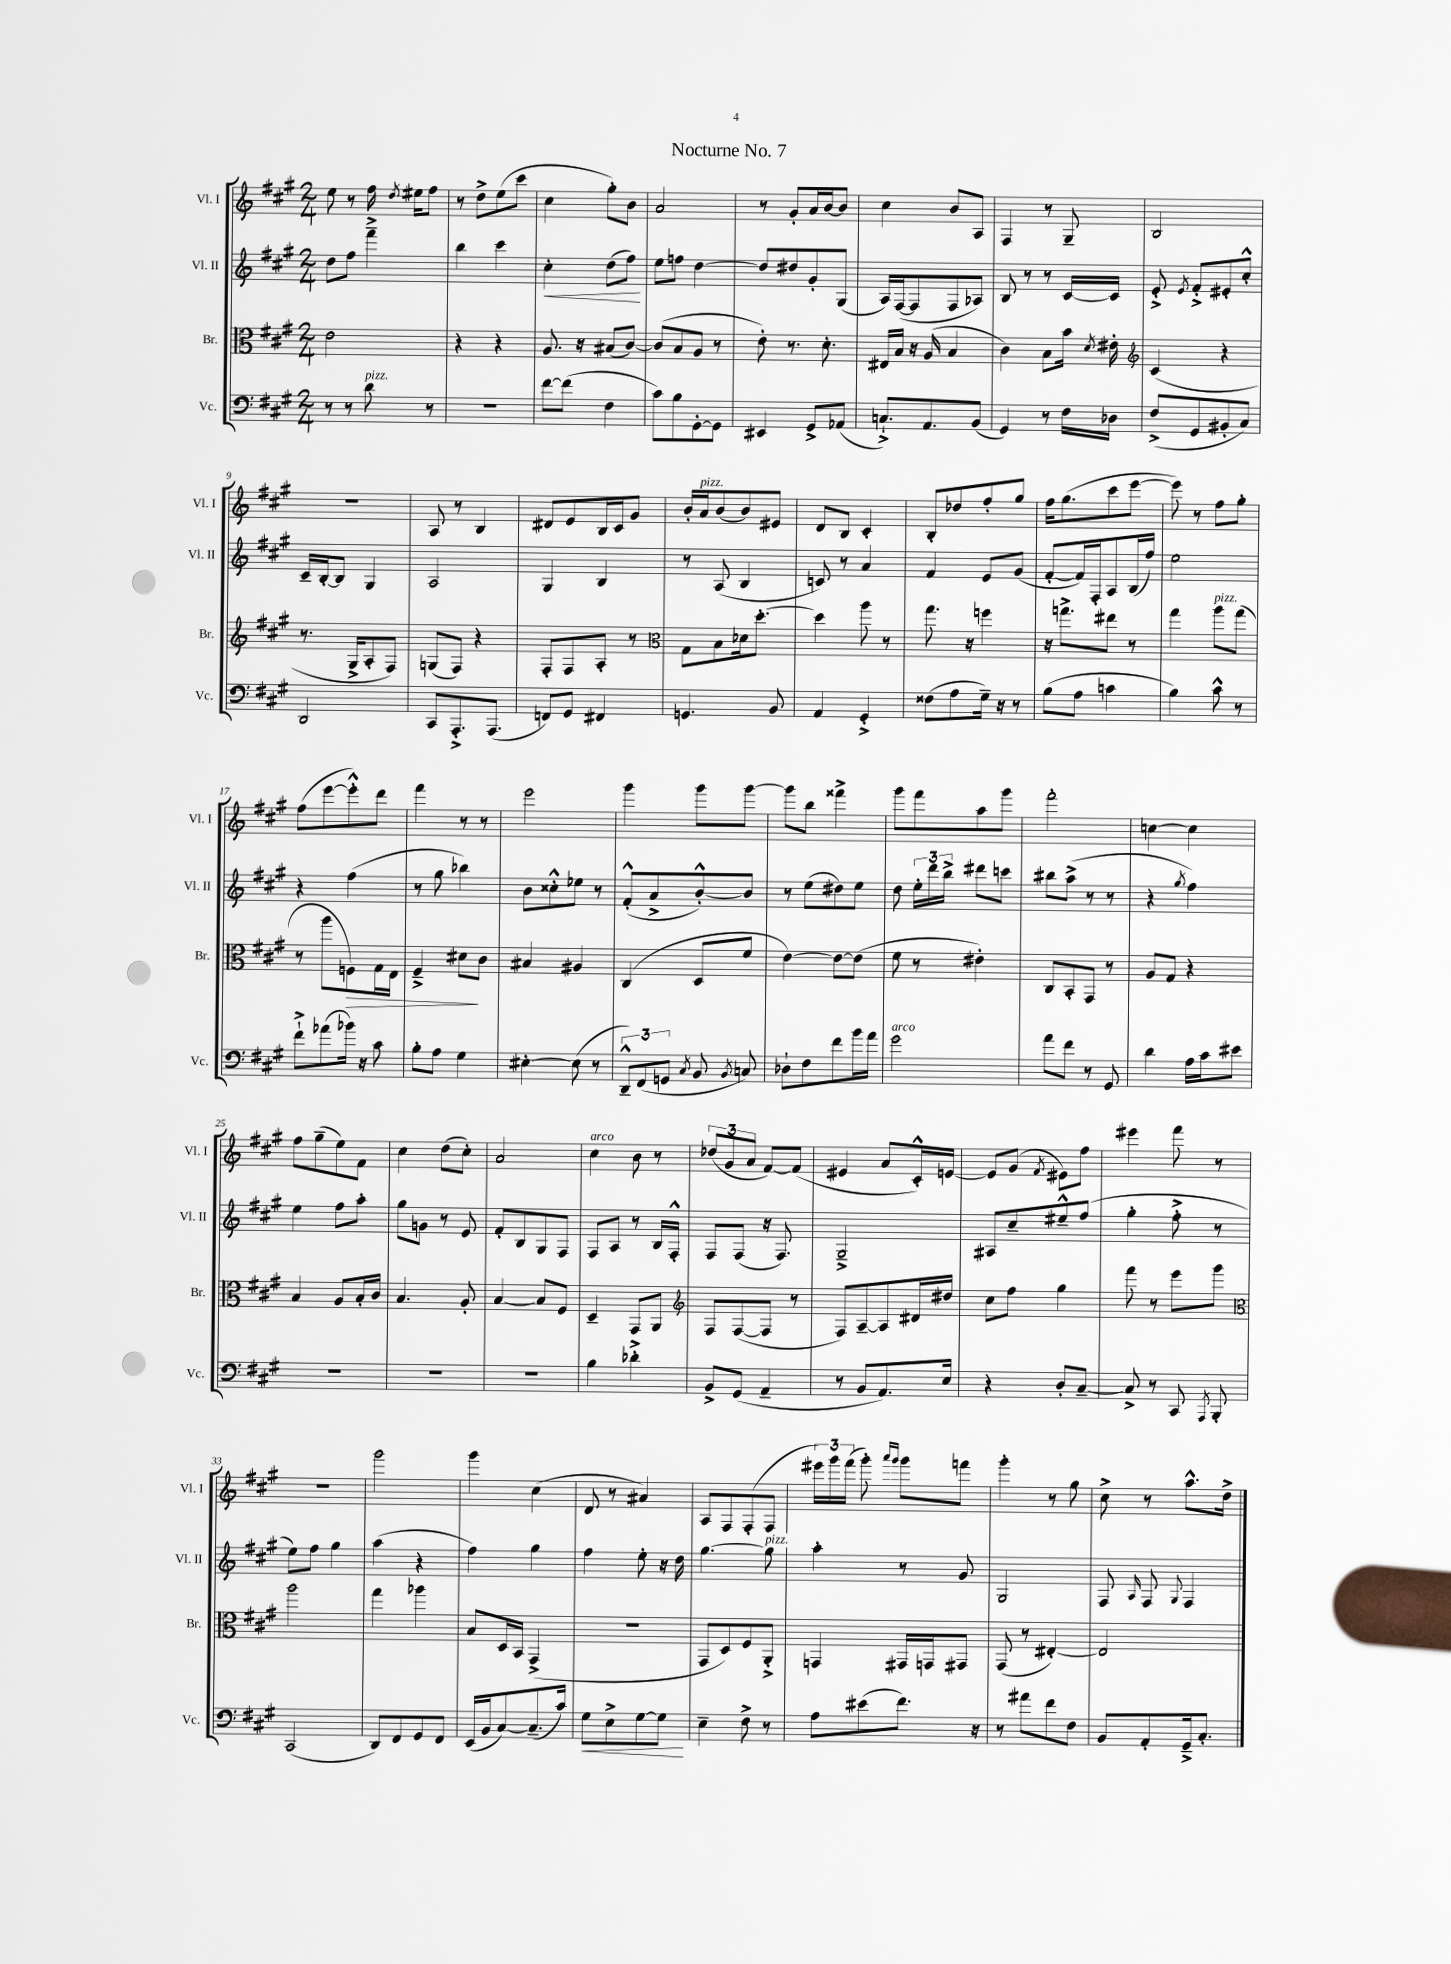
\header { title = "Nocturne No. 7" }
<<
\new StaffGroup <<
\new Staff = "s0" \with { instrumentName = "Vl. I" shortInstrumentName = "Vl. I" } {
    \clef treble \key a \major \numericTimeSignature \time 2/4
    \autoBeamOff e''8 r8 fis''16 \acciaccatura { d''8 } eis''16[ fis''8] |
    r8 d''8[-> e''8( cis'''8] |
    cis''4 gis''8[-.) b'8] |
    a'2 |
    r8 gis'8[-. a'16 b'16~ b'8] |
    cis''4 b'8[ a8] |
    fis4 r8 gis8-- |
    b2 |
    r2 |
    a8 r8 b4 |
    dis'8[ e'8 b16 cis'16 gis'8] |
    b'16[-. a'16^\markup { \italic "pizz." } b'8( b'8) eis'8] |
    d'8[ b8] cis'4-. |
    b8[-. des''8 fis''8-. gis''8] |
    fis''16[ gis''8.( cis'''8 e'''8]~ |
    e'''8) r8 fis''8[ gis''8]-. |
    fis''8[( e'''8~ e'''8-.-^) d'''8] |
    fis'''4 r8 r8 |
    e'''2 |
    gis'''4 gis'''8[ gis'''8]~ |
    gis'''8[ b''8] fisis'''4-> |
    gis'''8[ fis'''8 a''8 gis'''8] |
    fis'''2-. |
    c''4~ c''4 |
    fis''8[ gis''8--( e''8) fis'8] |
    cis''4 d''8[( cis''8]-.) |
    a'2 |
    cis''4^\markup { \italic "arco" } b'8 r8 |
    \tuplet 3/2 { des''8[( gis'8 a'8] } fis'8[~) fis'8]( |
    eis'4 a'8[ cis'16-.-^) e'16]~ |
    e'8[ gis'8]( \acciaccatura { fis'8 } eis'8[) fis''8] |
    eis'''4 fis'''8 r8 |
    R2 |
    gis'''2 |
    gis'''4 cis''4( |
    d'8 r8 ais'4) |
    a8[ fis8 fis8-.( fis8] |
    \tuplet 3/2 { eis'''16[) gis'''16 fis'''16]( } gis'''8-.) \grace { a'''16[ gis'''16] } gis'''8[ f'''8] |
    gis'''4-. r8 gis''8 |
    cis''8-> r8 a''8.[-^ d''16]-> \bar "|." |
}
\new Staff = "s1" \with { instrumentName = "Vl. II" shortInstrumentName = "Vl. II" } {
    \clef treble \key a \major \numericTimeSignature \time 2/4
    \autoBeamOff d''8[ fis''8] fis'''4---> |
    b''4 cis'''4 |
    cis''4-.\< d''8[( fis''8]\!) |
    e''8[ f''8] d''4~ |
    d''8[ dis''8 gis'8-. gis8]( |
    a16[) fis16~( fis8 fis8 aes8]) |
    b8 r8 r8 cis'16[~ cis'16] |
    e'8-.-> \acciaccatura { e'8 } fis'8[-.-> eis'8-. cis''8]-.-^ |
    cis'16[-- b16~-. b8] gis4 |
    a2 |
    gis4 b4 |
    r8 a8( b4 |
    c'8) r8 a'4 |
    fis'4 e'8[ gis'8]( |
    fis'8[~-. fis'16) fis16-. a8 b16( fis''16]) |
    e''2 |
    r4 fis''4( |
    r8 gis''8 bes''4) |
    b'8[ cisis''8-.-^ ees''8] r8 |
    fis'8[-.-^( a'8-> b'8~-.-^) b'8] |
    r8 e''8[( dis''8) e''8] |
    d''8 \tuplet 3/2 { e''16[-. d'''16 b''16]-> } dis'''8[ c'''8] |
    bis''8[ a''8]->( r8 r8 |
    r4 \acciaccatura { gis''8 } fis''4) |
    e''4 fis''8[ a''8]-. |
    gis''8[ g'8] r8 e'8 |
    fis'8[-. b8 gis8 fis8] |
    fis8[ a8] r8 b16[ fis16]-.-^ |
    fis8[ fis8]( r16 fis8.) |
    gis2---> |
    ais8[ cis''8-- eis''8---^ fis''8]( |
    gis''4-. fis''8-.-> r8 |
    e''8[) fis''8] gis''4 |
    a''4( r4 |
    fis''4) gis''4 |
    fis''4 e''8-. r16 d''16 |
    gis''4.~ gis''8^\markup { \italic "pizz." } |
    a''4-. r8 gis'8 |
    gis2 |
    fis8 \grace { a16 } fis8 \appoggiatura { gis8 } fis4 \bar "|." |
}
\new Staff = "s2" \with { instrumentName = "Br." shortInstrumentName = "Br." } {
    \clef alto \key a \major \numericTimeSignature \time 2/4
    \autoBeamOff e'2 |
    r4 r4 |
    a8. r16 bis8[( cis'8]~) |
    cis'8[( b8 a8] r8 |
    e'8-.) r8. d'8.-. |
    eis16[ b16] r16 a16( b4 |
    cis'4) b8[ b'16] \acciaccatura { d'8 } eis'16-. |
    \clef treble cis'4( r4 |
    r8. gis16[-> a8-. fis8]) |
    g8[( fis8]) r4 |
    fis8[-. fis8 a8]-. r8 |
    \clef alto gis8[ b8 des'16 d''8.]~-. |
    d''4 a''8 r8 |
    gis''8. r16 f''4 |
    r16 g''8.[-> eis''8] r8 |
    gis''4 a''8[^\markup { \italic "pizz." } gis''8]( |
    r8 a''8[ f8\>) gis16 e16] |
    fis4---> dis'8[\! cis'8] |
    bis4 ais4 |
    cis4( d8[ fis'8] |
    e'4~) e'8[~ e'8]( |
    fis'8 r8 eis'4-.) |
    cis8[ b,8-. gis,8] r8 |
    a8[ gis8] r4 |
    b4 a8[ b16-. cis'16] |
    b4. a8-. |
    b4~ b8[ fis8] |
    d4-- gis,8[ a,8] |
    \clef treble fis8[ fis8~( fis8] r8 |
    fis8[) a8~-- a8 dis'16 dis''16] |
    cis''8[ fis''8] gis''4 |
    fis'''8 r8 e'''8[ gis'''8] |
    \clef alto a''2 |
    gis''4 aes''4 |
    b8[ d16 b,16] gis,4->( |
    R2 |
    gis,8[ d8) fis8 a,8]-.-> |
    g,4 gis,16[ g,16 gis,8] |
    gis,8( r8 eis4~-.) |
    eis2 \bar "|." |
}
\new Staff = "s3" \with { instrumentName = "Vc." shortInstrumentName = "Vc." } {
    \clef bass \key a \major \numericTimeSignature \time 2/4
    \autoBeamOff r8 r8 d'8^\markup { \italic "pizz." } r8 |
    R2 |
    fis'8[~ fis'8]( fis4 |
    cis'8[) b8 gis,8~-. gis,8] |
    eis,4 gis,8[-> aes,8]( |
    c8.[-!->) a,8. b,8]( |
    gis,4) r8 fis16[ des16] |
    fis8[->( gis,8 bis,8-. cis8]) |
    d,2 |
    cis,8[ a,,8.-.-> a,,8.]( |
    f,8[) gis,8] fis,4 |
    g,4. b,8 |
    a,4 gis,4-.-> |
    fisis8[( a8 gis16]--) r16 r8 |
    b8[( a8] c'4 |
    b4) cis'8-^ r8 |
    fis'8[-!-> aes'8( bes'16]) r16 cis'8 |
    b8[-. a8] gis4 |
    eis4~-. eis8( r8 |
    \tuplet 3/2 { d,8[---^) fis,8( g,8] } \acciaccatura { cis8 } b,8 \acciaccatura { b,8 } c8) |
    des8[-! fis8 fis'8 b'16 a'16] |
    gis'2^\markup { \italic "arco" } |
    a'8[ fis'8] r8 gis,8 |
    d'4 a16[ cis'16 eis'8] |
    R2 |
    R2 |
    R2 |
    b4 des'4-.-> |
    b,8[-> gis,8]( a,4-- |
    r8 b,8[ a,8.) e16] |
    r4 d8[-. cis8]~-- |
    cis8-> r8 cis,8 \acciaccatura { a,,8 } b,,8-. |
    cis,2( |
    d,8[) fis,8 gis,8 fis,8] |
    e,16[( b,16 cis8~) cis8.--( cis'16]) |
    gis8[\< e8-> gis8~ gis8]\! |
    e4-- fis8-> r8 |
    a8[ eis'8( fis'8.]) r16 |
    r8 ais'8[ fis'8 fis8] |
    b,8[ a,8-. gis,16---> cis8.]-. \bar "|." |
}
>>
>>
